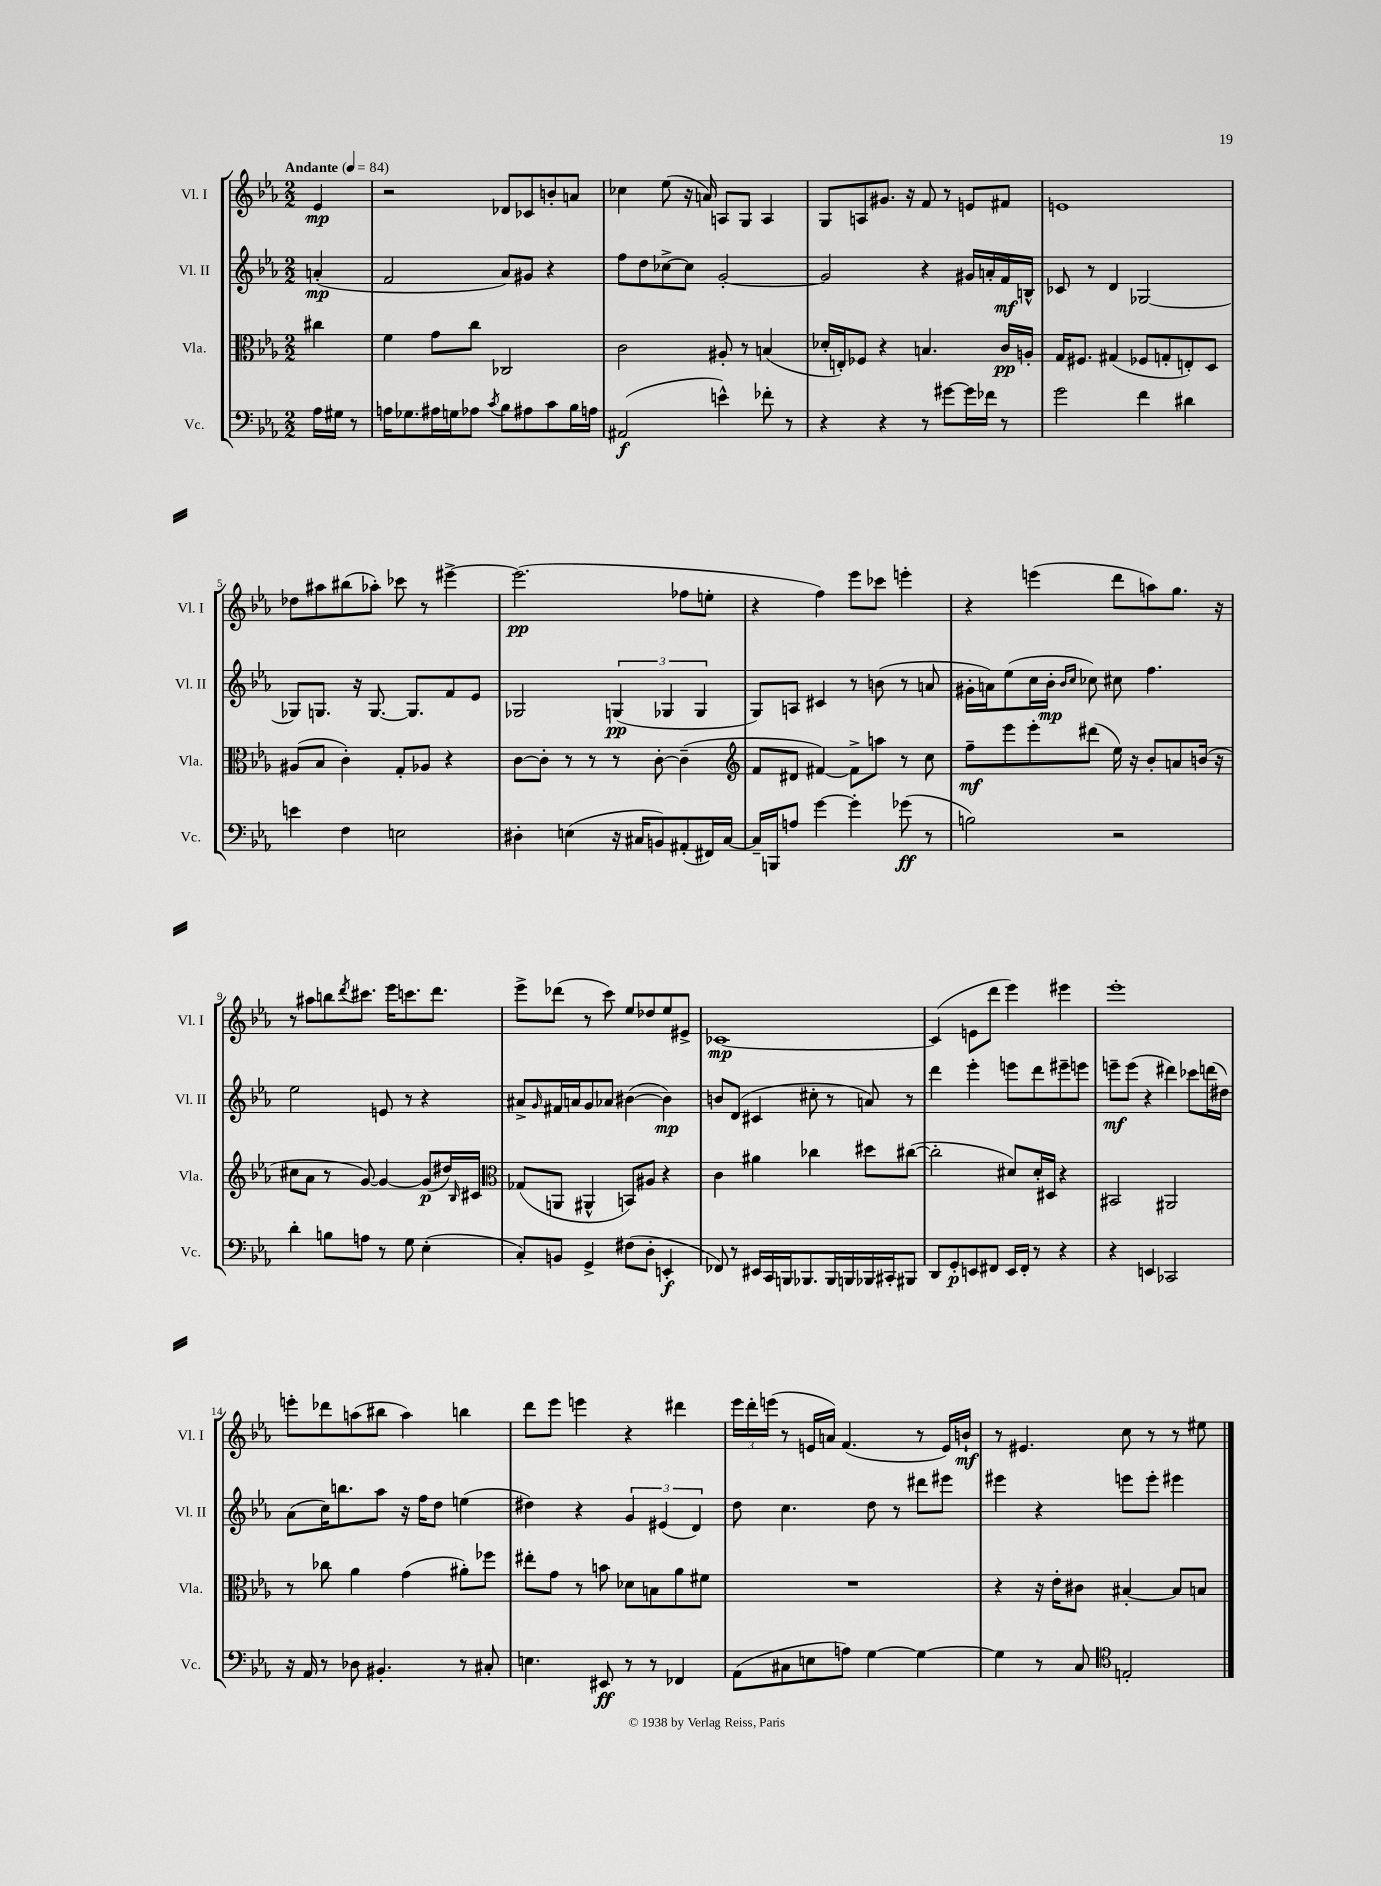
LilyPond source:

<<
\new StaffGroup <<
\new Staff = "s0" \with { instrumentName = "Vl. I" shortInstrumentName = "Vl. I" } {
    \clef treble \key ees \major \numericTimeSignature \time 2/2 \partial 4 \tempo "Andante" 4 = 84
    ees'4\mp |
    r2 des'8 ces'8 b'8-. a'8 |
    ces''4 ees''8( r16 a'16) a8 g8 a4 |
    g8 a8 gis'8. r16 f'8 r8 e'8 fis'8 |
    e'1 |
    des''8 ais''8 bis''8( aes''8-.) ces'''8 r8 eis'''4~-> |
    eis'''2.\pp( fes''8 e''8-. |
    r4 f''4) ees'''8 ces'''8 e'''4-. |
    r4 e'''4( d'''8 a''8) g''8. r16 |
    r8 ais''8 b''8 \acciaccatura { d'''8 } cis'''8. ees'''16 c'''8. d'''8. |
    ees'''8-> des'''8( r8 c'''8) ees''8 des''8 ees''8 eis'8-> |
    ces'1~\mp |
    ces'4( e'8 d'''8 ees'''4) eis'''4 |
    ees'''1-. |
    e'''8-. des'''8 a''8( bis''8 a''4) b''4 |
    d'''8 ees'''8 e'''4 r4 dis'''4 |
    \tuplet 3/2 { ees'''16 d'''16-. e'''16( } r8 e'16 a'16) f'4.( r8 e'16) b'16-!\mf |
    r8 eis'4. c''8 r8 r8 eis''8 \bar "|." |
}
\new Staff = "s1" \with { instrumentName = "Vl. II" shortInstrumentName = "Vl. II" } {
    \clef treble \key ees \major \numericTimeSignature \time 2/2 \partial 4
    a'4-.\mp( |
    f'2 aes'8) gis'8 r4 |
    f''8 d''8 ces''8~-> ces''8 g'2~-. |
    g'2 r4 gis'16 a'16-. f'16\mf b16-^ |
    ces'8 r8 d'4 ges2~ |
    ges8 g8. r16 g8.~ g8. f'8 ees'8 |
    ges2 \tuplet 3/2 { g4\pp( ges4 ges4 } |
    g8) a8 cis'4 r8 b'8( r8 a'8 |
    gis'16-. a'16) ees''8( c''16 bes'16-.\mp \grace { bes'16 c''16 } ces''8) cis''8 f''4. |
    ees''2 e'8 r8 r4 |
    ais'8-> \grace { g'16 } fis'16 a'16 g'8 aes'8 bis'4~( bis'4\mp) |
    b'8 d'8( cis'4 cis''8-. r8 a'8) r8 |
    d'''4 ees'''4-. e'''8 d'''8 eis'''8-- e'''8 |
    e'''8--\mf e'''8( r4 dis'''4) ces'''8 d'''16( dis''16) |
    aes'8( c''16) b''8. aes''8 r16 f''16 d''8 e''4( |
    dis''4) r4 \tuplet 3/2 { g'4 eis'4( d'4) } |
    d''8 c''4. d''8 r8 dis'''8 eis'''8 |
    eis'''4 r4 e'''8 e'''8-. eis'''4 \bar "|." |
}
\new Staff = "s2" \with { instrumentName = "Vla." shortInstrumentName = "Vla." } {
    \clef alto \key ees \major \numericTimeSignature \time 2/2 \partial 4
    cis''4 |
    f'4 g'8 c''8 ces2 |
    c'2 ais8-. r8 b4( |
    des'16-. e16-.) fes8 r4 b4. c'16\pp a16-. |
    g16 fis8. gis4( fes8 g8-. e8-.) d8 |
    ais8( bes8 c'4-.) g8-. aes8 r4 |
    c'8~ c'8-. r8 r8 r8 c'8~-. c'4--( |
    \clef treble f'8 dis'8 fis'4~) fis'8-> a''8 r8 c''8 |
    f''8--\mf ees'''8 ees'''8-. dis'''8( ees''16) r16 bes'8-. a'8 b'16( r16 |
    cis''8 aes'8 r8 g'8~) g'4~ g'8\p( dis''16) \grace { bes16 } cis'16 |
    \clef alto ges8( a,8 ais,4-^ b,8) ais8 r4 |
    c'4 ais'4 ces''4 dis''8 cis''8~( |
    cis''2-. dis'8) dis'16-. dis16 r4 |
    bis,2 ais,2 |
    r8 ces''8 aes'4 g'4( ais'8-.) fes''8 |
    eis''8-. g'8 r8 b'8 des'8 b8 aes'8 fis'8 |
    R1 |
    r4 r16 ees'16-. cis'8 bis4~-. bis8 b8 \bar "|." |
}
\new Staff = "s3" \with { instrumentName = "Vc." shortInstrumentName = "Vc." } {
    \clef bass \key ees \major \numericTimeSignature \time 2/2 \partial 4
    aes16 gis16 r8 |
    a16 ges8. ais16 g16 aes8 \acciaccatura { c'8 } bes8 ais8 c'8 bes16 a16 |
    ais,2\f( e'4-^) fes'8-. r8 |
    r4 r4 r8 gis'8~ gis'16 fes'16 r8 |
    g'2 f'4 dis'4 |
    e'4 f4 e2 |
    dis4-. e4( r16 cis16 b,8) ais,8-.( fis,16) cis16~ |
    cis16-- b,,16 a8 g'4~ g'4-. ges'8\ff( r8 |
    b2) r2 |
    d'4-. b8 a8 r8 g8 ees4-.( |
    c8-.) b,8 g,4-> fis8( d8-. e,4-.\f |
    fes,8) r8 eis,16 c,16 b,,16 bes,,8. bes,,16 b,,16 bes,,16 cis,16-. bis,,8 |
    d,8 g,8-.\p e,8 fis,8 e,16 fis,16-. r8 r4 |
    r4 e,4 ces,2 |
    r16 aes,16 r8 des8 bis,4.-. r8 cis8-. |
    e4. eis,8\ff r8 r8 fes,4 |
    aes,8( cis8 e8 a8) g4~ g4~ |
    g4 r8 c8 \clef tenor e2-. \bar "|." |
}
>>
>>
